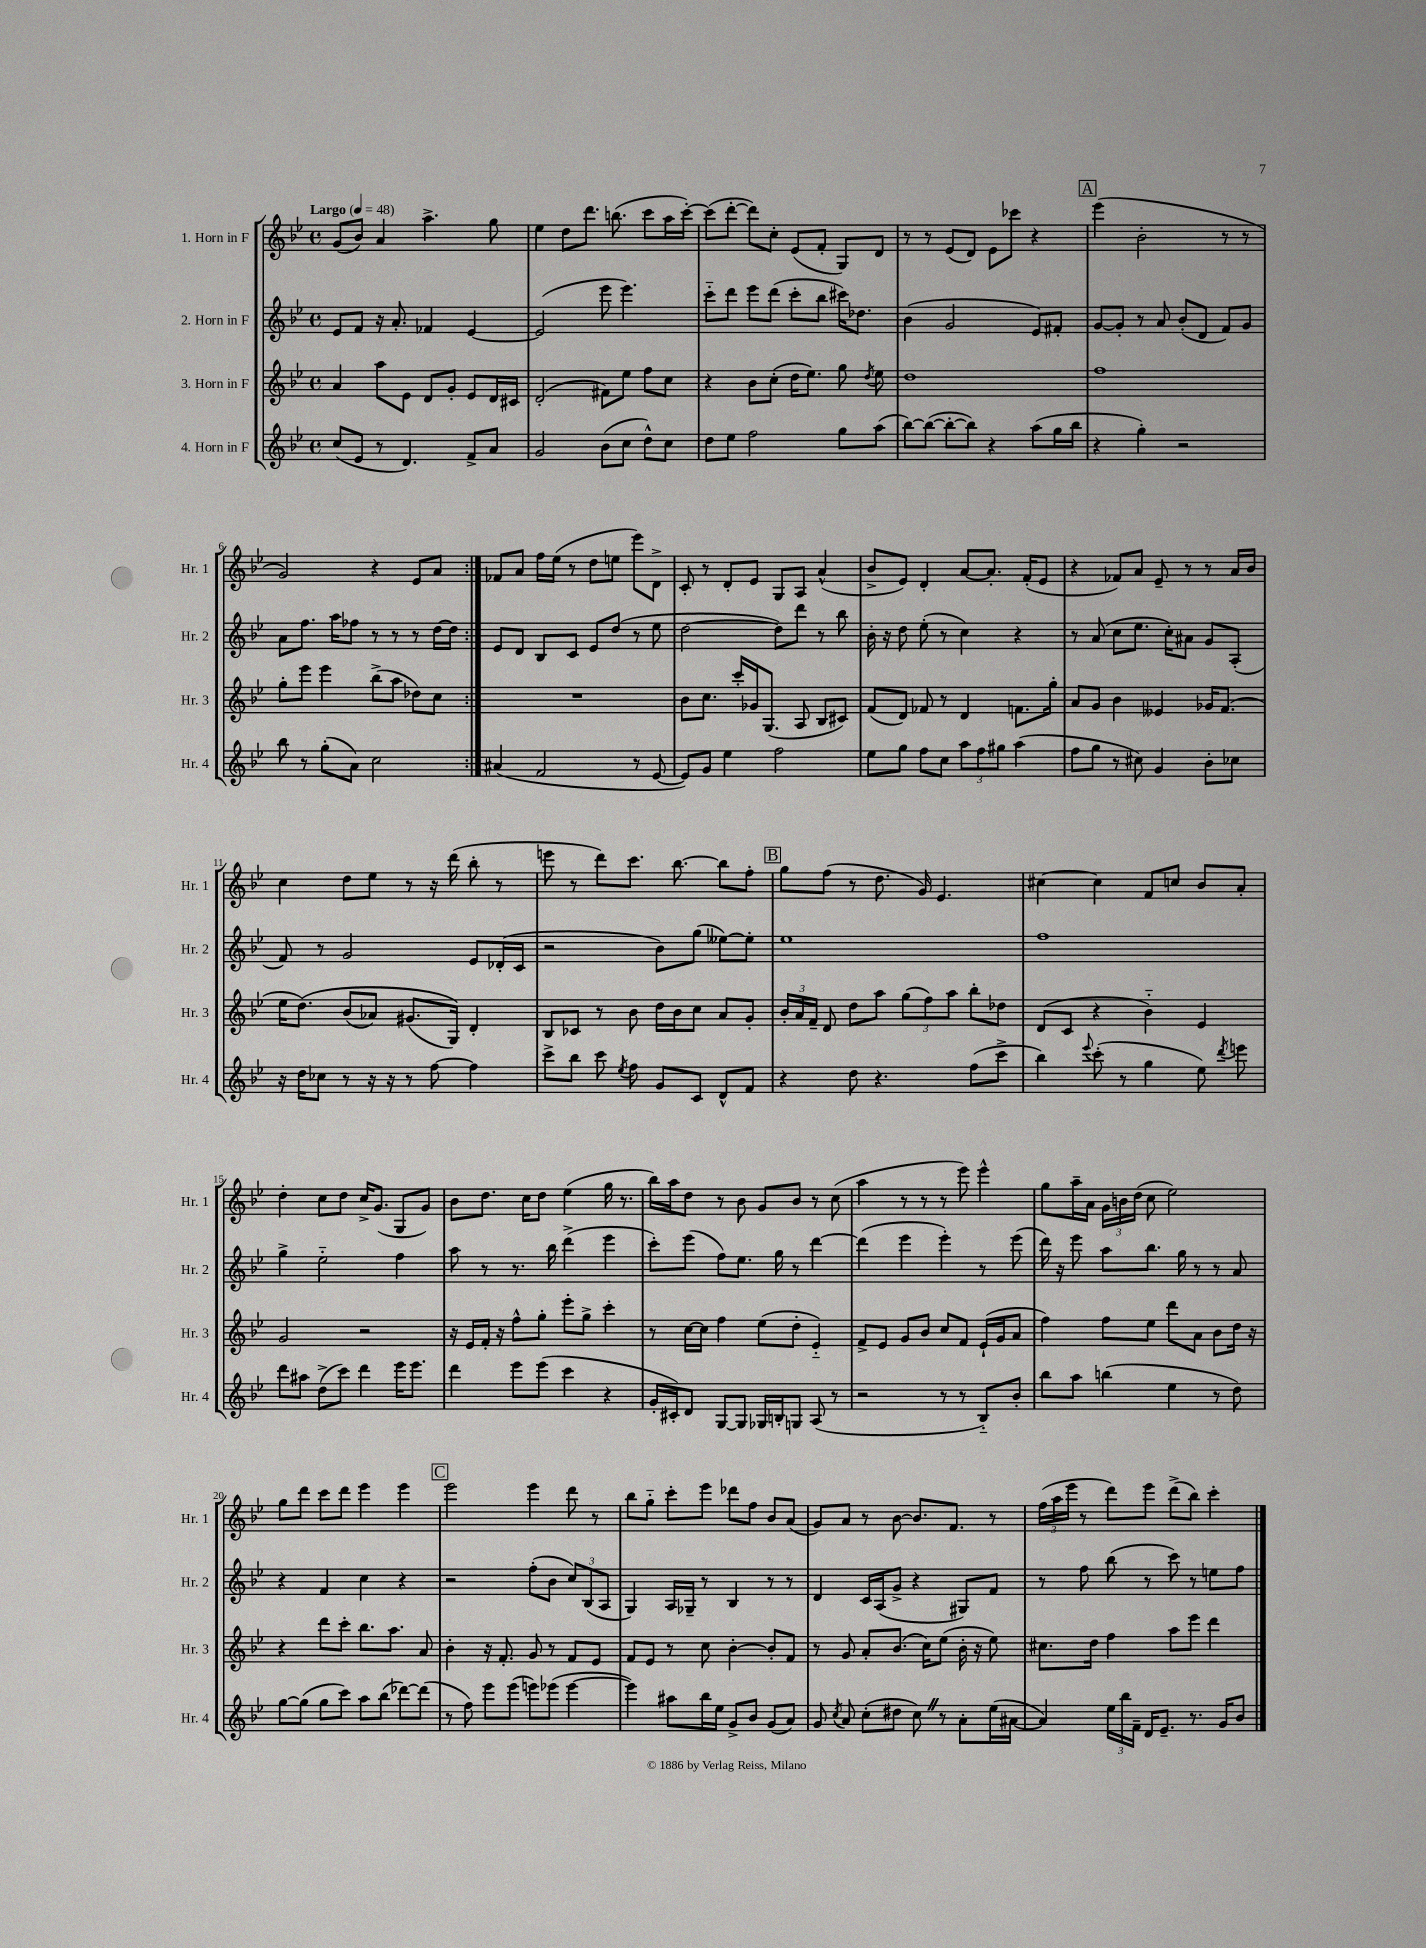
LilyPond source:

<<
\new StaffGroup <<
\new Staff = "s0" \with { instrumentName = "1. Horn in F" shortInstrumentName = "Hr. 1" } {
    \clef treble \key bes \major \defaultTimeSignature \time 4/4 \tempo "Largo" 4 = 48
    \autoBeamOff \repeat volta 2 { g'8[( bes'8]) a'4 a''4.-> g''8 |
    ees''4 d''8[ d'''8.] b''8.( c'''8[ a''16 c'''16]~-.) |
    c'''8[( d'''8]~-. d'''8[) c''8]-. ees'8[( f'8]-. g8[) d'8] |
    r8 r8 ees'8[( d'8]) ees'8[ ces'''8] r4 |
    \mark \markup { \box "A" } ees'''4( bes'2-. r8 r8 |
    g'2) r4 ees'8[ a'8] | }
    fes'8[ a'8] f''16[ ees''16]( r8 d''8[ e''8] ees'''8[) d'8]-> |
    c'8-. r8 d'8[-. ees'8] g8[ a8] a'4-^( |
    bes'8[-> ees'8]) d'4-. a'8[~ a'8.]-. f'16[-.( ees'8] |
    r4 fes'8[) a'8] ees'8-- r8 r8 a'16[ bes'16] |
    c''4 d''8[ ees''8] r8 r16 d'''16( bes''8-. r8 |
    e'''8 r8 d'''8[) c'''8.] bes''8.~ bes''8[ f''8]-. |
    \mark \markup { \box "B" } g''8[ f''8]( r8 d''8. g'16) ees'4. |
    cis''4~ cis''4 f'8[ c''8] bes'8[ a'8]-. |
    d''4-. c''8[ d''8] c''16[-> g'8.]( g8[ g'8]) |
    bes'8[ d''8.] c''16[ d''8] ees''4( g''16 r8. |
    bes''16[) a''16 d''8] r8 bes'8 g'8[ bes'8] r8 c''8( |
    a''4 r8 r8 r8 ees'''8) ees'''4-^ |
    g''8[ a''16-- a'16] \tuplet 3/2 { g'16[ b'16 d''16]( } c''8 ees''2) |
    g''8[ d'''8] c'''8[ d'''8] ees'''4 ees'''4 |
    \mark \markup { \box "C" } ees'''2 ees'''4 d'''8 r8 |
    bes''8[ g''8]-_ c'''8[-. ees'''8] des'''8[ f''8] bes'8[ a'8]( |
    g'8[) a'8] r8 bes'8~ bes'8.[ f'8.] r8 |
    \tuplet 3/2 { f''16[( a''16 ees'''16] } r8 d'''8[) ees'''8] d'''8[->( bes''8]) c'''4-. \bar "|." |
}
\new Staff = "s1" \with { instrumentName = "2. Horn in F" shortInstrumentName = "Hr. 2" } {
    \clef treble \key bes \major \defaultTimeSignature \time 4/4
    \autoBeamOff \repeat volta 2 { ees'8[ f'8] r16 a'8.-. fes'4 ees'4~ |
    ees'2( ees'''8 ees'''4.) |
    c'''8[-_ d'''8] ees'''8[ d'''8]( c'''8[-. bes''8] cis'''16[) des''8.] |
    bes'4( g'2 ees'8[) fis'8]-. |
    \mark \markup { \box "A" } g'8[~ g'8]-. r8 a'8 bes'8[-.( d'8] f'8[) g'8] |
    a'8[ f''8.] a''16[ fes''8] r8 r8 r8 d''16[~ d''16] | }
    ees'8[ d'8] bes8[ c'8] ees'8[ d''8]( r8 ees''8 |
    d''2~ d''8[) d'''8] r8 bes''8 |
    bes'16-. r16 d''8 ees''8-.( r8 c''4) r4 |
    r8 a'8( c''8[ ees''8.] c''16[-.) ais'8] g'8[ a8]-.( |
    f'8) r8 g'2 ees'8[ des'16-.( c'16] |
    r2 bes'8[) g''8]( eeses''8[~) eeses''8]-. |
    \mark \markup { \box "B" } ees''1 |
    f''1 |
    g''4-> ees''2-_ f''4 |
    a''8 r8 r8. bes''16 d'''4->( ees'''4 |
    c'''8[-.) ees'''8]( f''8[) ees''8.] g''16 r8 d'''4~ |
    d'''4( ees'''4 ees'''4-.) r8 ees'''8( |
    d'''16) r16 ees'''8 a''8[ bes''8.] g''16 r8 r8 a'8 |
    r4 f'4 c''4 r4 |
    \mark \markup { \box "C" } r2 f''8[-.( bes'8] \tuplet 3/2 { c''8[) bes8( a8] } |
    g4) a16[ ges16]-- r8 bes4 r8 r8 |
    d'4 c'16[ a16( g'8]-> r4 gis8[) f'8] |
    r8 f''8 bes''8( r8 c'''8) r8 e''8[ f''8] \bar "|." |
}
\new Staff = "s2" \with { instrumentName = "3. Horn in F" shortInstrumentName = "Hr. 3" } {
    \clef treble \key bes \major \defaultTimeSignature \time 4/4
    \autoBeamOff \repeat volta 2 { a'4 a''8[ ees'8] d'8[ g'8]-. ees'8[ d'16 cis'16] |
    d'2-.( fis'8[) ees''8] f''8[ c''8] |
    r4 bes'8[ c''8]-.( d''16[ ees''8.]) g''8 \acciaccatura { d''8 } ees''8 |
    d''1 |
    \mark \markup { \box "A" } f''1 |
    g''8[-. ees'''8] ees'''4 bes''8[->( a''8] des''8[) c''8] | }
    R1 |
    bes'8[ c''8.] c'''16[-. ges'16 g8.]( a8 bes8[ cis'8]) |
    f'8[( d'8]) fes'8 r8 d'4 f'8.[ g''16]-. |
    a'8[ g'8] bes'4 eeses'4 ges'16[ f'8.]( |
    ees''16[ d''8.])\( bes'8[( aes'8]) gis'8.[( g16])\) d'4-. |
    bes8[ ces'8] r8 bes'8 d''16[ bes'16 c''8] a'8[ g'8]-. |
    \mark \markup { \box "B" } \tuplet 3/2 { bes'16[-. a'16 f'16]-- } d'8 d''8[ a''8] \tuplet 3/2 { g''8[( f''8) a''8] } bes''8[-. des''8] |
    d'8[( c'8] r4 bes'4-_) ees'4 |
    g'2 r2 |
    r16 ees'16[ f'16]-. r16 f''8[-^ g''8]-. ees'''8[-. g''8]-> c'''4-. |
    r8 c''16[~ c''16] f''4 ees''8[( d''8]-. ees'4-_) |
    f'8[-> ees'8] g'8[ bes'8] c''8[ f'8] ees'16[-!( g'16 a'8] |
    f''4) f''8[ ees''8] d'''8[ a'8] bes'8[ d''16] r16 |
    r4 d'''8[ c'''8]-. bes''8.[ a''8.] a'8 |
    \mark \markup { \box "C" } bes'4-. r16 f'8.-. g'8 r8 f'8[ ees'8] |
    f'8[ ees'8] r8 c''8 bes'4~-. bes'8[-. f'8] |
    r8 g'8 a'8[-. bes'8.]( c''16[) ees''8]( bes'16-. r16 ees''8) |
    cis''8.[ d''16] f''4 a''8[ ees'''8] d'''4 \bar "|." |
}
\new Staff = "s3" \with { instrumentName = "4. Horn in F" shortInstrumentName = "Hr. 4" } {
    \clef treble \key bes \major \defaultTimeSignature \time 4/4
    \autoBeamOff \repeat volta 2 { c''8[( ees'8] r8 d'4.) f'8[-> a'8] |
    g'2 bes'8[( c''8] d''8[-^) c''8] |
    d''8[ ees''8] f''2 g''8[ a''8]( |
    bes''8[~) bes''8]~( bes''8[~-. bes''8]) r4 a''8[( g''16 bes''16] |
    \mark \markup { \box "A" } r4 g''4-.) r2 |
    bes''8 r8 g''8[-.( a'8]) c''2 | }
    ais'4( f'2 r8 ees'8~ |
    ees'8[) g'8] ees''4 f''2 |
    ees''8[ g''8] f''8[ c''8] \tuplet 3/2 { a''8[ f''8 gis''8] } a''4( |
    f''8[ g''8] r8 cis''8) g'4 bes'8[-. ces''8] |
    r16 d''16[ ces''8] r8 r16 r16 r8 f''8~ f''4 |
    c'''8[-> bes''8] c'''8 \acciaccatura { ees''8 } f''8 g'8[ c'8] d'8[-^ f'8] |
    \mark \markup { \box "B" } r4 d''8 r4. f''8[( c'''8]-> |
    bes''4) \appoggiatura { ees'''8 } c'''8-.( r8 g''4 ees''8) \acciaccatura { d'''8 } e'''8 |
    d'''8[ ais''8] d''8[->( c'''8]) d'''4 ees'''16[ ees'''8.] |
    d'''4 ees'''8[ ees'''8]( c'''4 r4 |
    g'16[-. cis'16-.) d'8] g8[~ g8] ges16[ b16-. g8] a8( r8 |
    r2 r8 r8 bes8[-_) bes'8]-. |
    bes''8[ a''8] b''4( ees''4 r8 d''8) |
    g''8[~ g''8]( g''8[ c'''8]) a''8[ bes''8]( des'''8[~) des'''8]( |
    \mark \markup { \box "C" } r8 f''8) ees'''8[ ees'''8]( e'''8[) ees'''8]( ees'''4~ |
    ees'''4) ais''8[ bes''16 ees''16] g'8[-> bes'8] g'8[( a'8]) |
    g'8 \acciaccatura { c''8 } a'8 c''8[-.( dis''8] c''8) \once \override BreathingSign.text = \markup { \musicglyph "scripts.caesura.straight" } \breathe r8 a'8[-. ees''16( ais'16]~ |
    ais'4) \tuplet 3/2 { ees''16[ bes''16 f'16]-- } d'16[ ees'8.]-- r8. g'16[ bes'8] \bar "|." |
}
>>
>>
